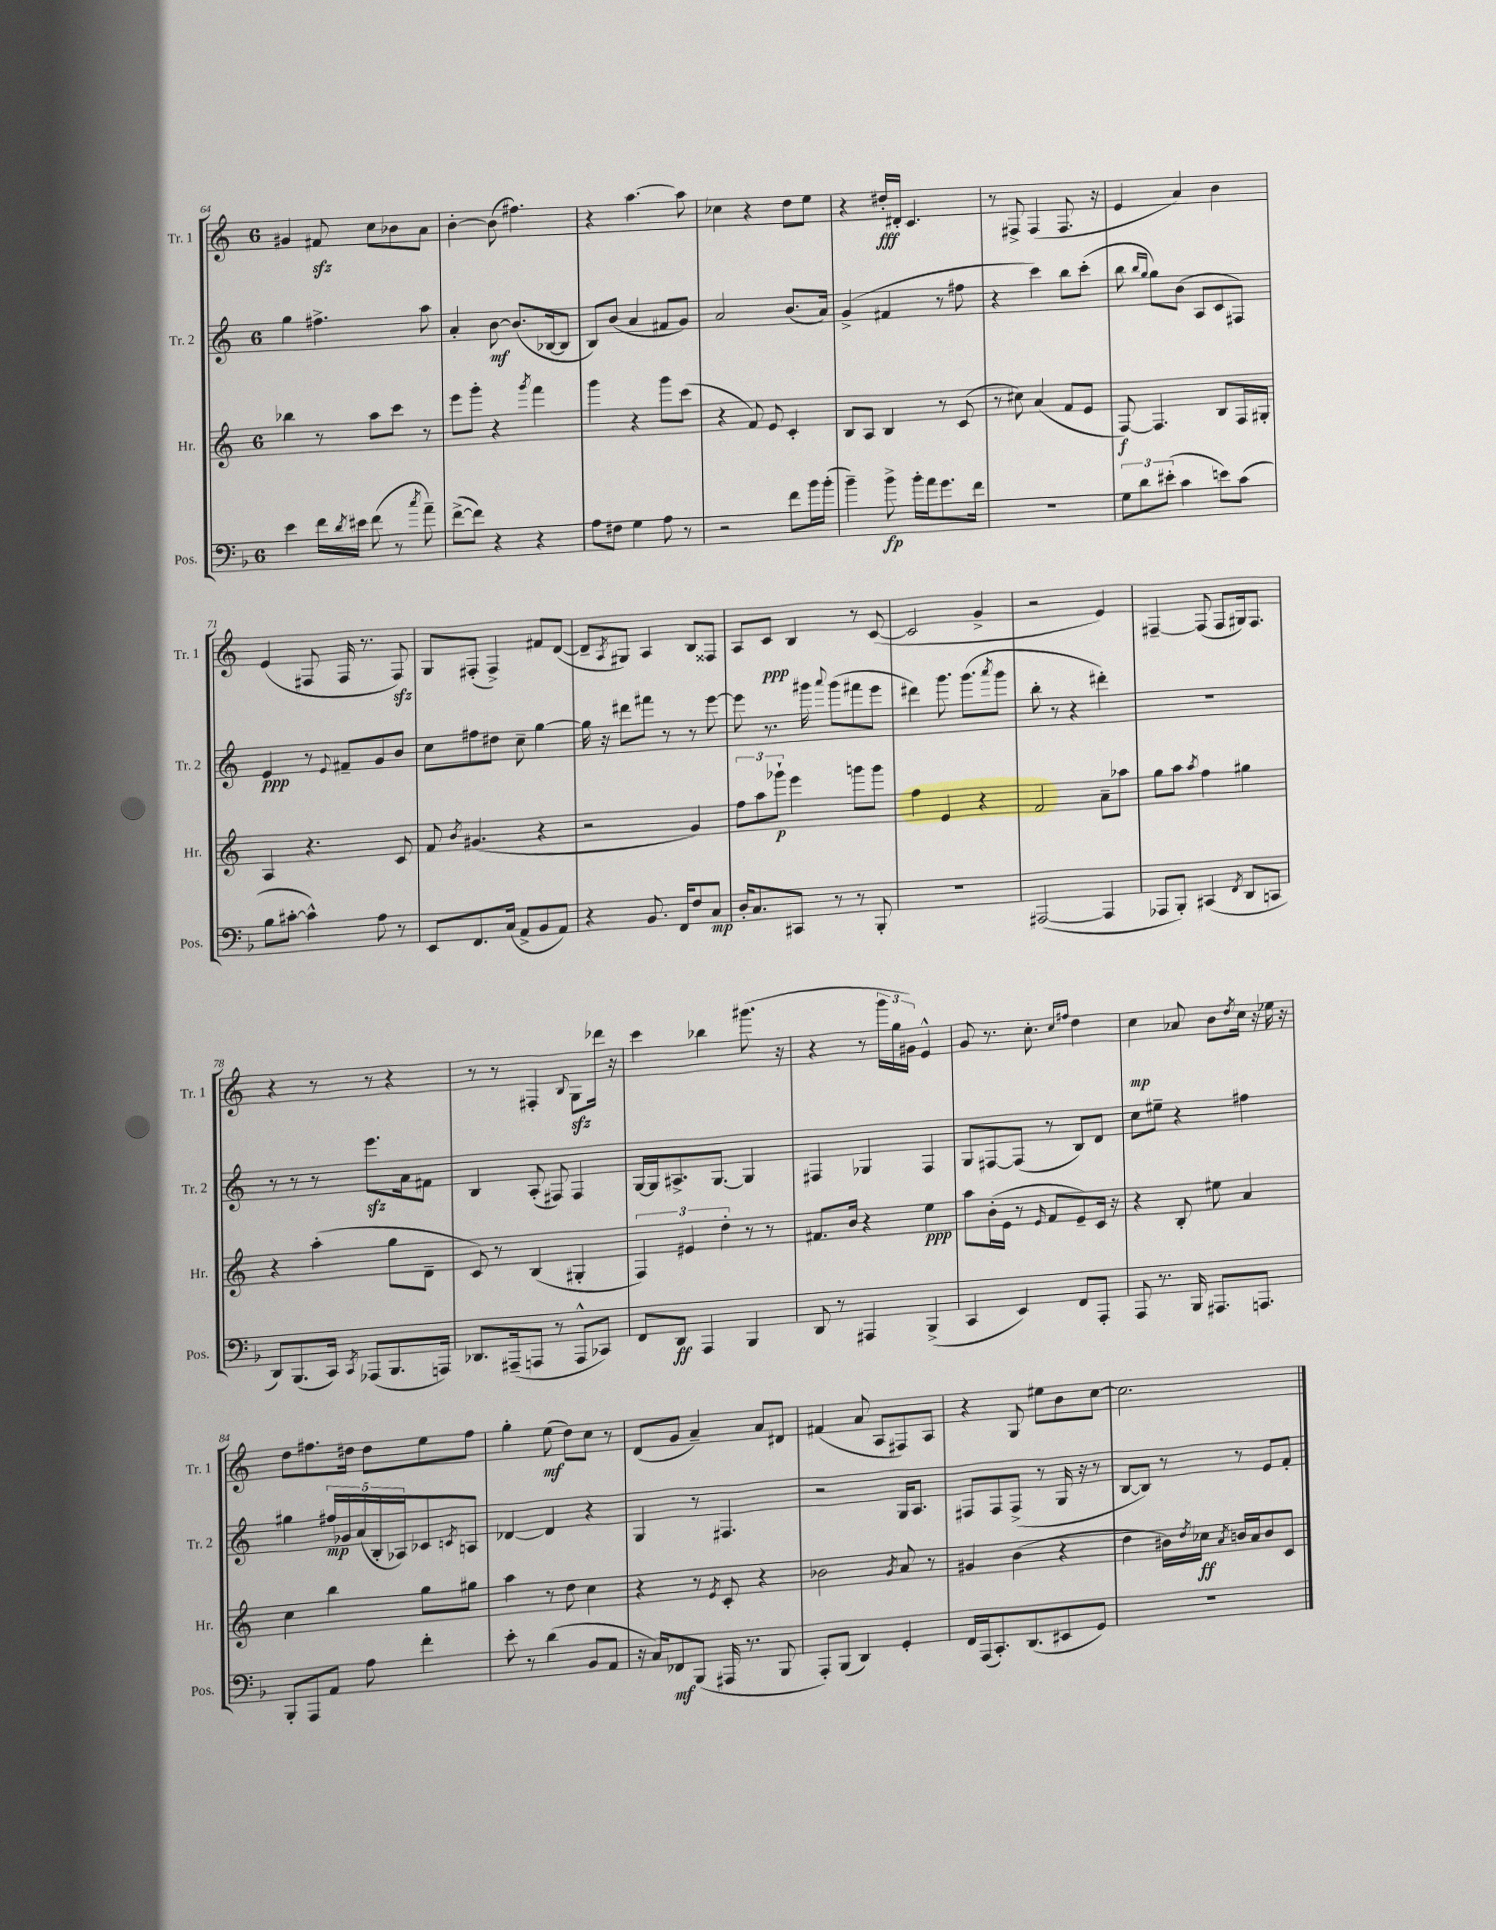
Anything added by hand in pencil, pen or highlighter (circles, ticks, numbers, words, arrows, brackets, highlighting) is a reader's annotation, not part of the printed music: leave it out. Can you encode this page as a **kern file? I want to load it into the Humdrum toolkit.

**kern	**kern	**kern	**kern
*staff4	*staff3	*staff2	*staff1
*clefF4	*clefG2	*clefG2	*clefG2
*k[b-]	*k[]	*k[]	*k[]
*M6/8	*M6/8	*M6/8	*M6/8
4e	4bb-	4gg	4g#
16f	8r	4.ff#^	8f#
8qd	.	.	.
16e#	.	.	.
(8f	8aa	.	8cc
8r	8ccc	.	8b-
8qcc	.	.	.
8a~)	8r	8aa	8a
=	=	=	=
([8f^	8eee	4a'	[4b'
8f])	8ggg'	.	.
4r	4r	[8b	(8b]
.	.	(8.b]	4.ff#)
.	8qggg	.	.
4r	4fff	.	.
.	.	[16B-	.
.	.	8B-]	.
=	=	=	=
8A	4ggg	8B)	4r
8F#	.	(8b	.
4G	4r	4a	[4.aa
8A	8ggg	8f#	.
8r	(8ccc	8g)	8aa]
=	=	=	=
2r	4r	2a	4cc-
.	8f)	.	4r
.	8e	.	.
8f	4c'	(8.b	8dd
16b-	.	.	8ee
(16b-'	.	16a)	.
=	=	=	=
4b-~)	8B	(4g^	4r
.	8A	.	.
8b-^	4B	4f#	16dd#'
.	.	.	16d#'
16b-'	.	.	4.c
16a	.	.	.
8.g	8r	8r	.
.	(8c	8ff#	.
16f	.	.	.
=	=	=	=
2.r	8r	4r	8r
.	8cc#)	.	8F#^
.	(4a	4ccc)	(4F#
.	8f	8bb	8.F#
.	8e	(8ccc'	.
.	.	.	16r
=	=	=	=
12G	[8F)	8bb	4e
12d	.	.	.
.	.	16qqbb	.
.	.	16qqgg	.
.	4.F]	8gg)	.
(12e#'	.	.	.
4c	.	(8b	4a)
.	.	8A	.
8e)	8B	8c	4b
(8c	16F	8F#)	.
.	16G#'	.	.
=	=	=	=
8B-	4A	4e	(4e
[8c#'	.	.	.
4c#^^])	4.r	8r	8F#
.	.	8qqe	.
.	.	8f#~	16F#
.	.	.	8.r
8A	.	8g	.
8r	8c	8b	8F#)
=	=	=	=
8EE	8f	8cc	8G
.	8qb	.	.
8.FF	(4.g#	8ff#	(8F#'
.	.	8dd#	4F#^)
(16C	.	.	.
8AA^	.	8cc~	.
8BB-	4r	[4gg	8f#
8AA)	.	.	([8d
=	=	=	=
4r	2r	16gg]	8d~]
.	.	16r	.
.	.	.	8qA
.	.	8ddd#	8G#)
8.BB-	.	8fff#	4A
.	.	8r	.
16FF	.	.	.
8F	4g)	8r	8B
8C	.	[8eee	8F##
=	=	=	=
16D'	12ff	8eee]	8A
8.C	.	.	.
.	12aa	.	.
.	.	8.r	8c
.	12ggg-`	.	.
8CC#	4eee	.	4B
.	.	16ggg#	.
.	.	8qqaaa	.
8r	.	(8ggg#	.
8r	8ggg	8fff#	8r
8BBB-'	8ggg	8eee	([8c
=	=	=	=
2.r	4ff	4ddd#)	2c]
.	4e	8.ggg	.
.	.	(8.ggg	.
.	4r	.	4g^
.	.	8qaaa	.
.	.	8ggg	.
=	=	=	=
([2AAA#	2f	8bb'	2r
.	.	8r	.
.	.	4r	.
4AAA#]	8a~	4ddd#')	4e)
.	8aa-	.	.
=	=	=	=
8AAA-	8gg	2.r	[4F#~
8BBB-')	8aa	.	.
.	8qaa	.	.
(4CC#	4ff	.	(8F#]
.	.	.	8F#
8qFF	.	.	.
8DD	4gg#	.	16G#)
.	.	.	8.F#
8CC	.	.	.
=	=	=	=
8DD)	4r	8r	4r
(8.BBB-	.	8r	.
.	(4aa'	8r	8r
16CC)	.	.	.
8qCC	.	.	.
(8AAA-	.	8.eee	8r
8.BBB-	8gg	.	4r
.	.	16a	.
.	8d~	8f#	.
16AAA)	.	.	.
=	=	=	=
8.DD-	8c)	4B	8r
.	8r	.	8r
(16AAA#~	.	.	.
8AAA	(4B	(8A'	4F#'
8r	.	8F#)	.
.	.	.	8qqB
8AAA^^	4G#'	4F#	8G
8CC-)	.	.	16ddd-
.	.	.	16r
=	=	=	=
8FF	6F)	[16G	4ccc
.	.	16G]	.
8DD	.	8.A#^	.
.	6e#	.	.
4AAA	.	.	4bb-
.	.	[8.G	.
.	6dd'	.	.
4BBB-	8r	4G]	(8.ggg#
.	8r	.	.
.	.	.	16r
=	=	=	=
8DD	8.f#	4F#	4r
8r	.	.	.
.	16b	.	.
4AAA#	4r	4G-	8r
.	.	.	24ggg
.	.	.	24gg
.	.	.	24g#)
(4BBB-^	4ee	4F#	4e^^
=	=	=	=
4CC	8aa	8G	8g
.	(16b'	[8F#	8.r
.	16e	.	.
4EE)	8r	(8F#]	.
.	.	.	8.cc'
.	16qqe	.	.
.	8f	8r	.
.	.	.	16qqcc
.	.	.	16qqff#
8FF	8e~)	8B)	4dd
8AAA'	16c	8d	.
.	16r	.	.
=	=	=	=
8AAA	4r	8cc	4cc
8.r	.	8ee#~	.
.	8B'	4r	8a-
16BBB-	.	.	.
8.AAA#	8ee#	.	8b
.	.	.	8qdd
.	4a	4ff#	16cc
8.AAA	.	.	16r
.	.	.	16ee-
.	.	.	16r
=	=	=	=
8BBB-'	4cc	4gg#	8dd
8AAA	.	.	8.ff#
8AA	4bb	20ff#	.
.	.	20g-	.
.	.	.	16dd#
.	.	(20a	.
8A	.	.	8dd#
.	.	20B'	.
.	.	20A-)	.
4f'	8gg	8c-	8ee
.	.	8qc	.
.	8gg#	8A	8ff#
=	=	=	=
8e'	4aa	[4d-	4gg'
8r	.	.	.
(4d	8r	4d-]	(8ee
.	8dd	.	8dd)
8BB-	4cc	4r	8cc
8AA	.	.	8r
=	=	=	=
16r	4r	4G	(8d
16C)	.	.	.
8FF-	.	.	8g
(8BBB-	8r	8r	4a~)
.	8qe	.	.
16AAA#	8c'	4.F#	.
8.r	.	.	.
.	4r	.	8a
8BBB-	.	.	8d#
=	=	=	=
8AAA')	2b-	2r	(4f#
(8BBB-	.	.	.
4DD)	.	.	8a
.	.	.	8A
.	8qg	.	.
4GG'	8a	16G	8F#)
.	.	8.A	.
.	8r	.	8A
=	=	=	=
16FF	4g#	8F#	4r
(16AAA	.	.	.
8.CC')	.	8F#	.
.	(4b	(8F#^	8G
(8.DD	.	.	.
.	.	8r	8ee#
8EE#	4r	16G	8b
.	.	16r	.
8GG)	.	8r	[8cc
=	=	=	=
2.r	4dd	[8B	2.cc]
.	.	8B])	.
.	16b#)	8r	.
.	8qdd	.	.
.	16cc-	.	.
.	8qa	.	.
.	16b	8r	.
.	16a	.	.
.	8b	8e	.
.	8c	8f'	.
==	==	==	==
*-	*-	*-	*-
